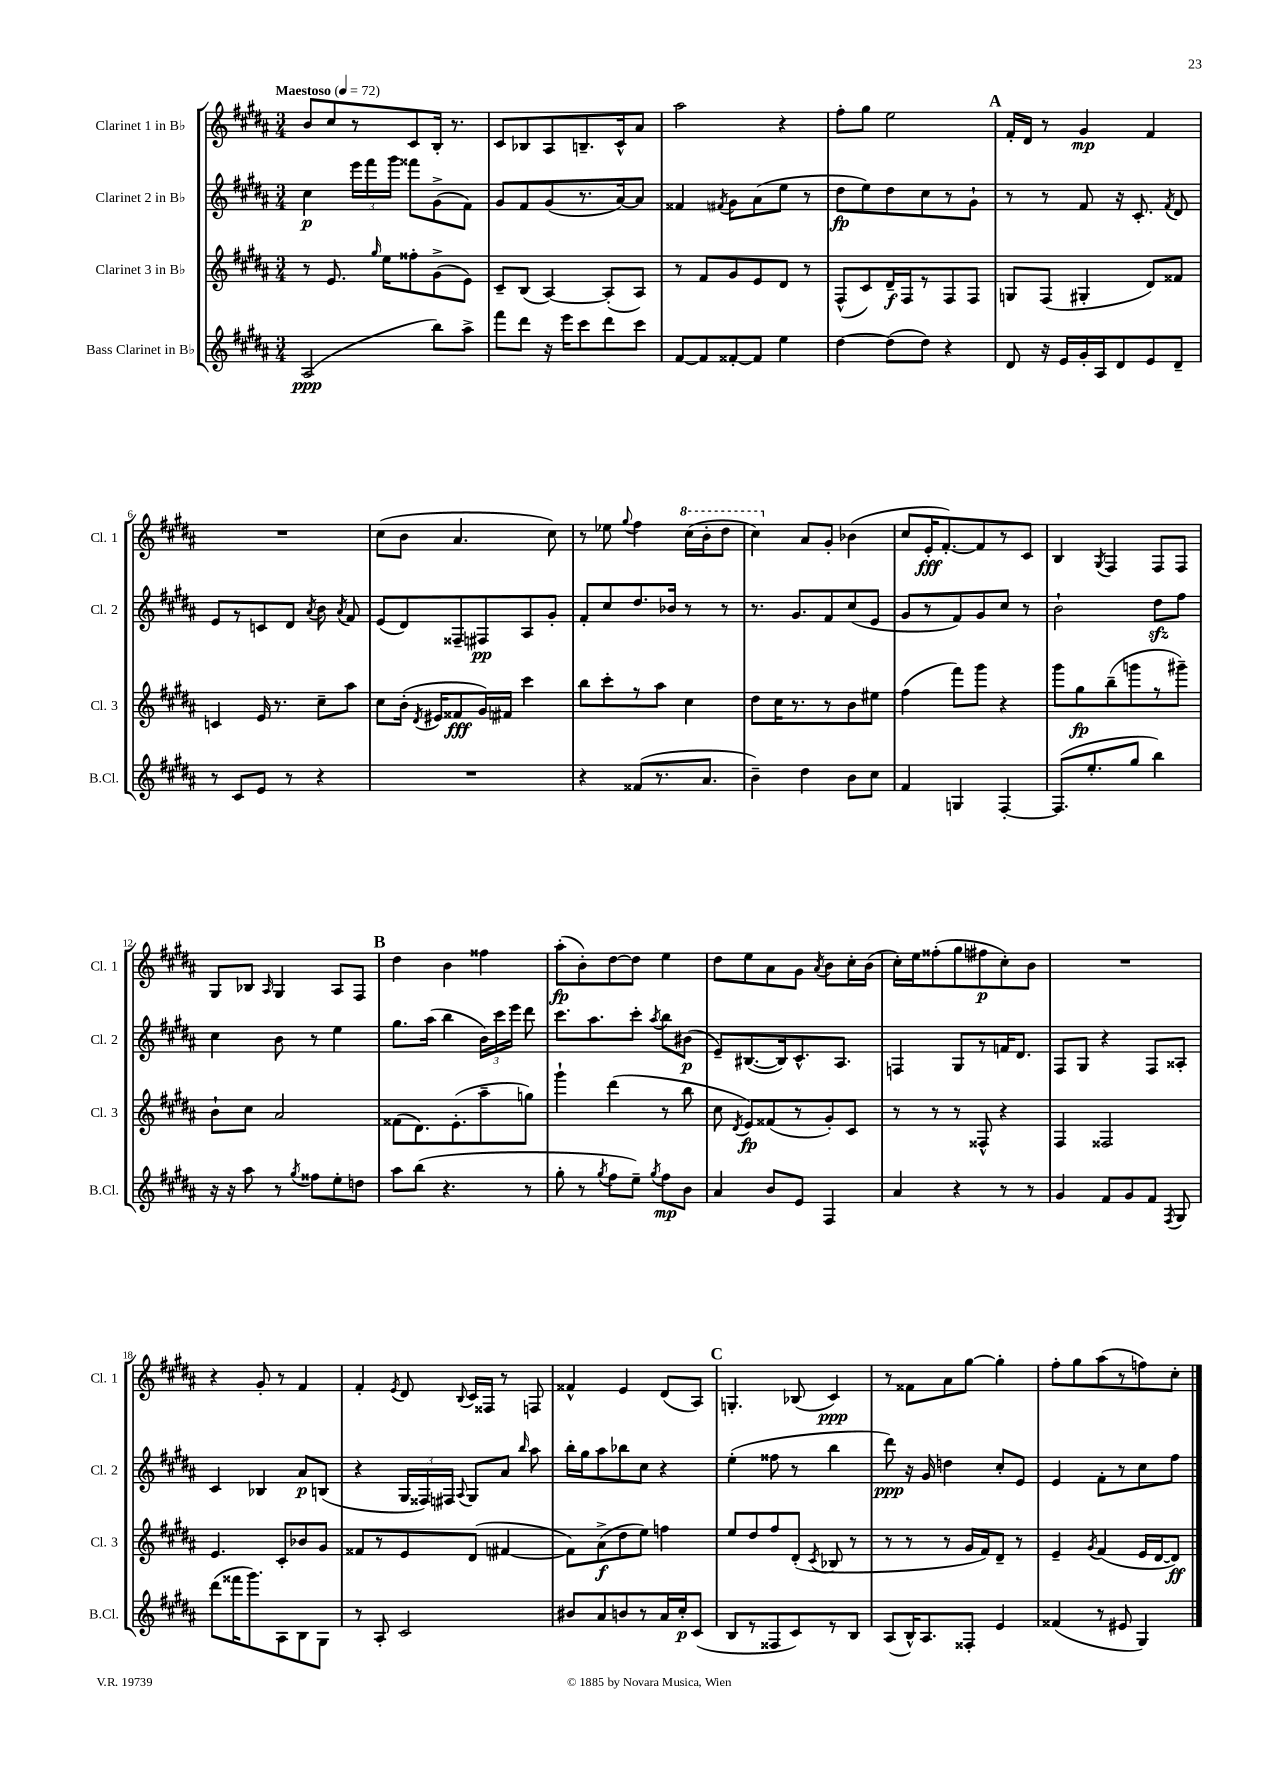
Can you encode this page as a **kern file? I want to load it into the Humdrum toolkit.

**kern	**kern	**kern	**kern
*staff4	*staff3	*staff2	*staff1
*clefG2	*clefG2	*clefG2	*clefG2
*k[f#c#g#d#a#]	*k[f#c#g#d#a#]	*k[f#c#g#d#a#]	*k[f#c#g#d#a#]
*M3/4	*M3/4	*M3/4	*M3/4
*MM72	*MM72	*MM72	*MM72
(2A#/	8r	4cc#\	8b/L
.	8.e/	.	8cc#/
.	.	24eee\LL	8r
.	.	24fff#\	.
.	16qqgg#/	.	.
.	16ee\LK	.	.
.	.	24ggg#\JJ	.
.	8ff##'\	8fff##\L	8c#/
8bb\L)	(8g#^\	(8g#^\	16B'/Jk
.	.	.	8.r
8aa#^\J	8e\J)	8f#\J)	.
=	=	=	=
8fff#\L	8c#~/L	8g#/L	8c#/L
8ddd#\J	(8B/J	8f#/	8B-/
16r	[4A#/)	(8g#/	8A#/
16eee\LK	.	.	.
8ccc#\	.	8.r	8.B~/
8ddd#\	(8A#'/]L	.	.
.	.	[16a#/k)	16c#^^/k
8ccc#\J	8A#/J)	8a#/]J	8a#/J
=	=	=	=
[8f#/L	8r	4f##/	2aa#\
8f#/]	8f#/L	.	.
.	.	8qf#/	.
[8f##'/	8g#/	8g#\L	.
8f##/]J	8e/	(8a#\	.
4ee\	8d#/J	8ee\J	4r
.	8r	8r	.
=	=	=	=
[4dd#\	(8F#^^/L	8dd#\L	8ff#'\L
.	8c#/)	8ee\)	8gg#\J
(8dd#\]L	16d#~/L	8dd#\	2ee\
.	16F#/J	.	.
8dd#\J)	8r	8cc#\	.
4r	8F#/	8r	.
.	8F#/J	8g#`\J	.
=	=	=	=
8d#/	8G/L	8r	16f#'/LL
.	.	.	16d#/JJ
16r	(8F#/J	8r	8r
16e/LL	.	.	.
16g#'/	4G#'/	8f#/	4g#/
16A#/J	.	.	.
8d#/	.	16r	.
.	.	8.c#'/	.
8e/	8d#/L)	.	4f#/
.	.	8qf#/	.
8d#~/J	8f##/J	8d#/	.
=	=	=	=
8r	4c/	8e/L	2.r
8c#/L	.	8r	.
8e/J	16e/	8c/	.
.	8.r	.	.
8r	.	8d#/J	.
.	.	8qa#/	.
4r	8cc#~\L	8b\	.
.	.	8qa#/	.
.	8aa#\J	8f#/	.
=	=	=	=
2.r	8cc#\L	(8e/L	(8cc#\L
.	(16b'\Jk	8d#/)	8b\J
.	8qd#/	.	.
.	16e#/LK	.	.
.	8f##/	8F##~/	4.a#/
.	16g#/L)	8F#/	.
.	16f#/JJ	.	.
.	4ccc#\	8A#/	.
.	.	8g#'/J	8cc#\)
=	=	=	=
4r	8bb\L	8f#'/L	8r
.	8ccc#'\	8cc#/	8ee-\
.	.	.	8qqgg#/
(8f##/L	8r	8.dd#/	4ff#\
8.r	8aa#\J	.	.
.	.	16b-/Jk	.
.	4cc#\	8r	(16ccc#\LL
8.a#/J	.	.	16bb'\J
.	.	8r	8ddd#\J
=	=	=	=
4b~\)	8dd#\L	8.r	4ccc#\)
.	16cc#\K	.	.
.	8.r	8.g#/L	.
4dd#\	.	.	8a#/L
.	8r	8f#/	8g#'/J
8b\L	8b\	(8cc#/	(4b-\
8cc#\J	8ee#\J	8e/J	.
=	=	=	=
4f#/	(4ff#\	8g#/L	8cc#/L
.	.	8r	16e'/K
.	.	.	[8.f#'/)
4G/	8fff#\L)	8f#/)	.
.	8ggg#\J	8g#/	8f#/]
[4F#'/	4r	8cc#/J	8r
.	.	8r	8c#/J
=	=	=	=
(8.F#/]L	8ggg#\L	2b`\	4B/
.	8gg#\	.	.
8.ee'/	.	.	.
.	.	.	8qG#/
.	(8bb~\	.	4F#/
8gg#/J	8ggg\	.	.
4bb\)	8r	8dd#\L	8F#/L
.	8ggg#~\J)	8ff#\J	8F#/J
=	=	=	=
16r	8b`\L	4cc#\	8G#/L
16r	.	.	.
8aa#\	8cc#\J	.	8B-/J
.	.	.	16qqA#/
8r	2a#/	8b\	4G#/
8qgg#/	.	.	.
8ff##\L	.	8r	.
8ee'\	.	4ee\	8A#/L
8dd\J	.	.	8F#/J
=	=	=	=
8aa#\L	(8f##\L	8.gg#\L	4dd#\
(8bb\J	8.d#\)	.	.
.	.	(16aa#\Jk	.
4.r	.	4bb\	4b\
.	(8.e'\	.	.
.	8aa#~\	24b\LL)	4ff##\
.	.	24ccc#\	.
.	.	24eee\JJ	.
8r	8gg\J)	8ddd#\	.
=	=	=	=
8gg#'\	4ggg#`\	8.ccc#\L	(8aa#'\L
8r	.	.	8b'\)
.	.	8.aa#\	.
8qgg#/	.	.	.
8ff#\L	(4ddd#\	.	[8dd#\
8ee~\J)	.	8ccc#'\J	8dd#\]J
8qgg#/	.	8qaa#/	.
8ff#\L	8r	8bb\L	4ee\
8b\J	8bb\	(8b#\J	.
=	=	=	=
4a#/	8cc#\	8e~/L)	8dd#\L
.	8qd#/	.	.
.	8e/L)	([8.B#/	8ee\
8b/L	(8f##/	.	8a#\
.	.	16B#/]k)	.
8e/J	8r	8.c#^^/	8g#\J
.	.	.	8qa#/
4F#/	8g#'/)	.	8b\L
.	.	8.A#/J	.
.	8c#/J	.	16cc#'\L
.	.	.	(16b\JJ
=	=	=	=
4a#/	8r	4F/	16cc#'\LL)
.	.	.	16ee\J
.	8r	.	(8ff##'\
4r	8r	8G#/L	8gg#\
.	8F##^^/	8r	8ff#\
8r	4r	16f/K	8cc#'\)
.	.	8.d#/J	.
8r	.	.	8b\J
=	=	=	=
4g#/	4F#/	8F#/L	2.r
.	.	8G#/J	.
8f#/L	2F##/	4r	.
8g#/	.	.	.
8f#/J	.	8F#/L	.
8qF#/	.	.	.
8G#/	.	8A##'/J	.
=	=	=	=
(8ddd#\L	4.e/	4c#/	4r
16fff##\K	.	.	.
8.ggg#\)	.	.	.
.	.	4B-/	8g#'/
8A#\	8c#'/L	.	8r
8B\	8b-/	8a#/L	4f#/
8G#\J	8g#/J	(8B/J	.
=	=	=	=
8r	8f##/L	4r	4f#'/
8A#'/	8r	.	.
.	.	.	8qe/
2c#/	8e/	24G#/LL	8d#/
.	.	24F##/)	.
.	.	24F#/JJ	.
.	.	8qqA#/	8qqB/
.	(8d#/J	8G#/L	16c#/LL
.	.	.	16F##/JJ
.	[4f#/	8a#/J	8r
.	.	16qqbb/	.
.	.	8aa#\	8F/
=	=	=	=
8b#/L	8f#\]L)	16bb'\LL	4f##^^/
.	.	16gg#\J	.
8a#/	(8a#^\	8aa#\	.
8b/	8dd#\	8bb-\	4e/
8r	8ee\J)	8cc#\J	.
16a#/L	4ff\	4r	(8d#/L
16cc#'/J	.	.	.
(8c#/J	.	.	8A#/J)
=	=	=	=
8B/L	8ee/L	(4ee'\	4.G'/
8r	8dd#/	.	.
8F##/	8ff#/	8ff##\	.
8c#/)	(8d#'/J	8r	(8B-/
.	8qc#/	.	.
8r	8B-/	4bb\	4c#/)
8B/J	8r	.	.
=	=	=	=
(8A#/L	8r	8ddd#\)	8r
16B^^/K)	8r	16r	8f##\L
8.A#/	.	16g#/	.
.	8r	4dd\	8a#\
8F##'/J	16g#/LL	.	[8gg#\J
.	16f#/J)	.	.
4e/	8d#~/J	8cc#'/L	4gg#'\]
.	8r	8e/J	.
=	=	=	=
(4f##/	4e~/	4e/	8ff#'\L
.	.	.	8gg#\
.	8qg#/	.	.
8r	(4f#/	8f#'\L	(8aa#\
8e#/	.	8r	8r
4G#/)	16e/LL	8cc#\	8ff\)
.	[16d#/J	.	.
.	8d#/]J)	8ff#\J	8cc#'\J
==	==	==	==
*-	*-	*-	*-
